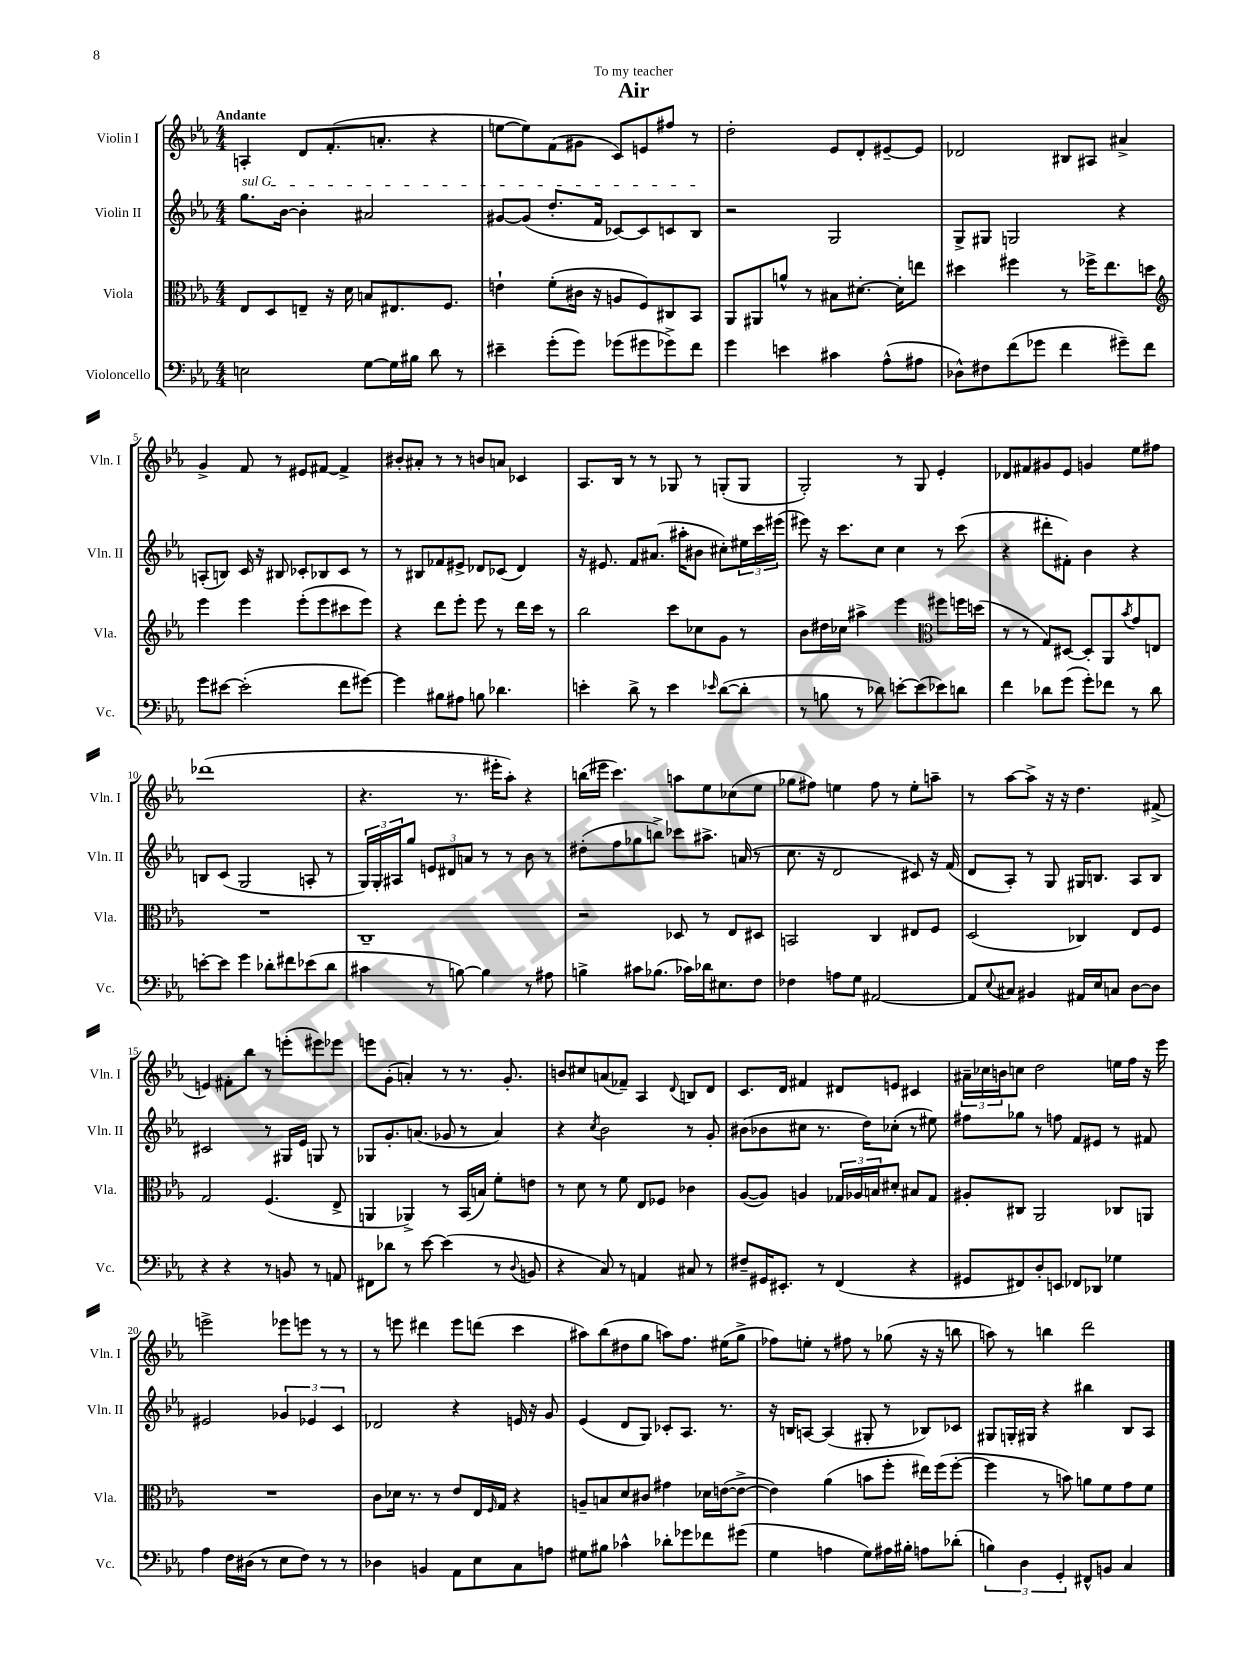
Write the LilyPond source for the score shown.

\header { title = "Air" dedication = "To my teacher" }
<<
\new StaffGroup <<
\new Staff = "s0" \with { instrumentName = "Violin I" shortInstrumentName = "Vln. I" } {
    \clef treble \key ees \major \numericTimeSignature \time 4/4 \tempo "Andante"
    a4-. d'8 f'8.-.( a'8.-. r4 |
    e''8~ e''8) f'8( gis'8 c'8) e'8 fis''8 r8 |
    d''2-. ees'8 d'8-. eis'8~-- eis'8 |
    des'2 bis8 ais8 ais'4-> |
    g'4-> f'8 r8 eis'8 fis'8~ fis'4-> |
    bis'8-. ais'8-. r8 r8 b'8 a'8 ces'4 |
    aes8. bes16 r8 r8 ges8 r8 g8-.( g8 |
    g2-.) r8 g8 ees'4-. |
    des'8 fis'8 gis'8 ees'8 g'4 ees''8 fis''8 |
    des'''1( |
    r4. r8. eis'''16-. aes''8-.) r4 |
    b''16( eis'''16 c'''4.) a''8 ees''8 ces''8( ees''8 |
    ges''8 fis''8) e''4 fis''8 r8 e''8-. a''8-- |
    r8 aes''8~ aes''8-> r16 r16 d''4. fis'8->( |
    e'4) fis'8-. bes''8 r8 e'''8-.( eis'''8) ees'''8 |
    e'''8 g'8-.( a'4-.) r8 r8. g'8.-. |
    b'8 cis''8 a'8( fes'8--) aes4 \appoggiatura { d'8 } b8 d'8 |
    c'8. d'16 fis'4 dis'8 e'8 cis'4 |
    \tuplet 3/2 { ais'16-- ces''16 b'16 } c''8 d''2 e''16 f''16 r16 ees'''16 |
    e'''2-> ees'''8 e'''8 r8 r8 |
    r8 e'''8 dis'''4 e'''8 d'''8( c'''4 |
    ais''8) bes''8( dis''8 g''8 a''8) f''8. eis''16( g''8-> |
    fes''8) e''8-. r8 fis''8 r8 ges''8( r16 r16 b''8 |
    a''8) r8 b''4 d'''2 \bar "|." |
}
\new Staff = "s1" \with { instrumentName = "Violin II" shortInstrumentName = "Vln. II" } {
    \clef treble \key ees \major \numericTimeSignature \time 4/4
    \once \override TextSpanner.bound-details.left.text = \markup { \italic "sul G" } g''8.\startTextSpan bes'16~ bes'4-. ais'2 |
    gis'8~ gis'8( d''8.-. f'16 ces'8~) ces'8 c'8 bes8\stopTextSpan |
    r2 g2 |
    g8-> gis8 g2 r4 |
    a8-.( b8) c'16 r16 bis8 ces'8-. bes8 ces'8 r8 |
    r8 bis8 fes'8 eis'8-> des'8 ces'8( des'4) |
    r16 eis'8. f'8 ais'8.( ais''16-. bis'8 cis''8-.) \tuplet 3/2 { eis''16 c'''16 eis'''16( } |
    eis'''8) r16 c'''8. c''8 c''4 r8 c'''8( |
    r4 dis'''8-. fis'8-.) bes'4 r4 |
    b8 c'8( g2 a8-. r8 |
    \tuplet 3/2 { g16) g16-. ais16 } g''8 \tuplet 3/2 { e'8 dis'8 a'8 } r8 r8 bes'8 r8 |
    dis''8-.( f''8 ges''8 b''8->) ces'''8 ais''8.-> a'16( r8 |
    c''8. r16 d'2 cis'8) r16 f'16( |
    d'8 aes8-.) r8 g8 gis16 b8. aes8 b8 |
    cis'2 r8 gis16 ees'16 g8 r8 |
    ges8 g'8.-. a'8.( ges'8 r8 a'4) |
    r4 \acciaccatura { c''8 } bes'2 r8 g'8-. |
    bis'8( bes'8 cis''8 r8. d''16) ces''8-.( r8 eis''8) |
    fis''8 ges''8 r8 f''8 f'8 eis'8 r8 fis'8 |
    eis'2 \tuplet 3/2 { ges'4 ees'4 c'4 } |
    des'2 r4 e'16 r16 g'8 |
    ees'4( d'8 g8) ces'8-. aes8. r8. |
    r16 b16 a8~ a4( gis8-. r8 bes8) ces'8 |
    gis8 g16-. gis16 r4 bis''4 bes8 aes8 \bar "|." |
}
\new Staff = "s2" \with { instrumentName = "Viola" shortInstrumentName = "Vla." } {
    \clef alto \key ees \major \numericTimeSignature \time 4/4
    ees8 d8 e8-- r16 d'16 b8 eis8. f8. |
    e'4-! f'8-.( cis'16 r16 a8 f8) cis8 bes,8 |
    aes,8 ais,8 a'8-^ r8 bis8 dis'8.~-. dis'16-. e''8 |
    dis''4 fis''4 r8 fes''16-> ees''8. d''8 |
    \clef treble ees'''4 ees'''4 ees'''8-.( ees'''8 cis'''8 ees'''8) |
    r4 d'''8 ees'''8-. ees'''8 r8 d'''16 c'''16 r8 |
    bes''2 c'''8 ces''8 g'8 r8 |
    bes'8 dis''16 ces''16 ais''4-> ees'''4 \clef alto fis''8 f''16 d''16( |
    r8 r8 g8) dis8~ dis8-. aes,8 \acciaccatura { bes'8 } g'8 e8 |
    R1 |
    c1-- |
    r2 des8 r8 ees8 dis8 |
    b,2 c4 eis8 f8 |
    d2( ces4) ees8 f8 |
    g2 f4.( ees8-> |
    a,4 aes,4->) r8 bes,16( b16) f'8-. e'8 |
    r8 d'8 r8 f'8 ees8 fes8 ces'4 |
    aes8~( aes8) a4 \tuplet 3/2 { ges16 aes16 b16 } dis'8-. bis8 ges8 |
    ais8-. cis8 aes,2 ces8 a,8 |
    R1 |
    c'8 des'16 r8. r8 ees'8 ees16 \grace { f16 } g16 r4 |
    a8-- b8 d'8 cis'8 gis'4 des'16 e'16~( e'8~-> |
    e'4) aes'4( b'8 f''8-. eis''16) f''16( f''8~-. |
    f''4 r8 b'8) a'8 f'8 g'8 f'8 \bar "|." |
}
\new Staff = "s3" \with { instrumentName = "Violoncello" shortInstrumentName = "Vc." } {
    \clef bass \key ees \major \numericTimeSignature \time 4/4
    e2 g8~ g16 bis16 d'8 r8 |
    eis'4-- g'8-.( g'8) ges'8( gis'8 ges'8->) f'8 |
    g'4 e'4 cis'4 aes8-^( ais8 |
    des8-^) fis8 f'8( ges'8 f'4 gis'8--) f'8 |
    g'8 eis'8~ eis'2-.( f'8 gis'8~) |
    gis'4 bis8 ais8 b8 des'4. |
    e'4-. d'8-> r8 e'4 \grace { ees'16 } d'8~( d'8-. |
    r8 b8 r8 des'8) e'8~-. e'8( ees'8) d'8 |
    f'4 des'8 g'8( g'8-.) fes'8 r8 des'8 |
    e'8~-. e'8 g'4 des'8-. fis'8 ees'8( des'8 |
    cis'4 r8 b8~) b4 r8 ais8 |
    b4-> cis'8 bes8.( ces'16) des'16 eis8. f8 |
    fes4 a8 g8 ais,2~ |
    ais,8 \appoggiatura { ees8 } cis8 bis,4 ais,16 ees16 c8 d8~ d8 |
    r4 r4 r8 b,8 r8 a,8 |
    fis,8 des'8 r8 ees'8~ ees'4( r8 \appoggiatura { d8 } b,8 |
    r4 c8) r8 a,4 cis8 r8 |
    fis8-- gis,16 eis,8.-. r8 f,4( r4 |
    gis,8 fis,8) d8-. e,8 fes,8 des,8 ges4 |
    aes4 f16 dis16( r8 ees8 f8) r8 r8 |
    des4 b,4 aes,8 ees8 c8 a8 |
    gis8 bis8 ces'4-^ des'8-. ges'8 fes'8 gis'8( |
    g4 a4 g8) ais16 bis16-. a8 des'8-.( |
    \tuplet 3/2 { b4) d4 g,4-. } fis,8-^ b,8 c4 \bar "|." |
}
>>
>>
